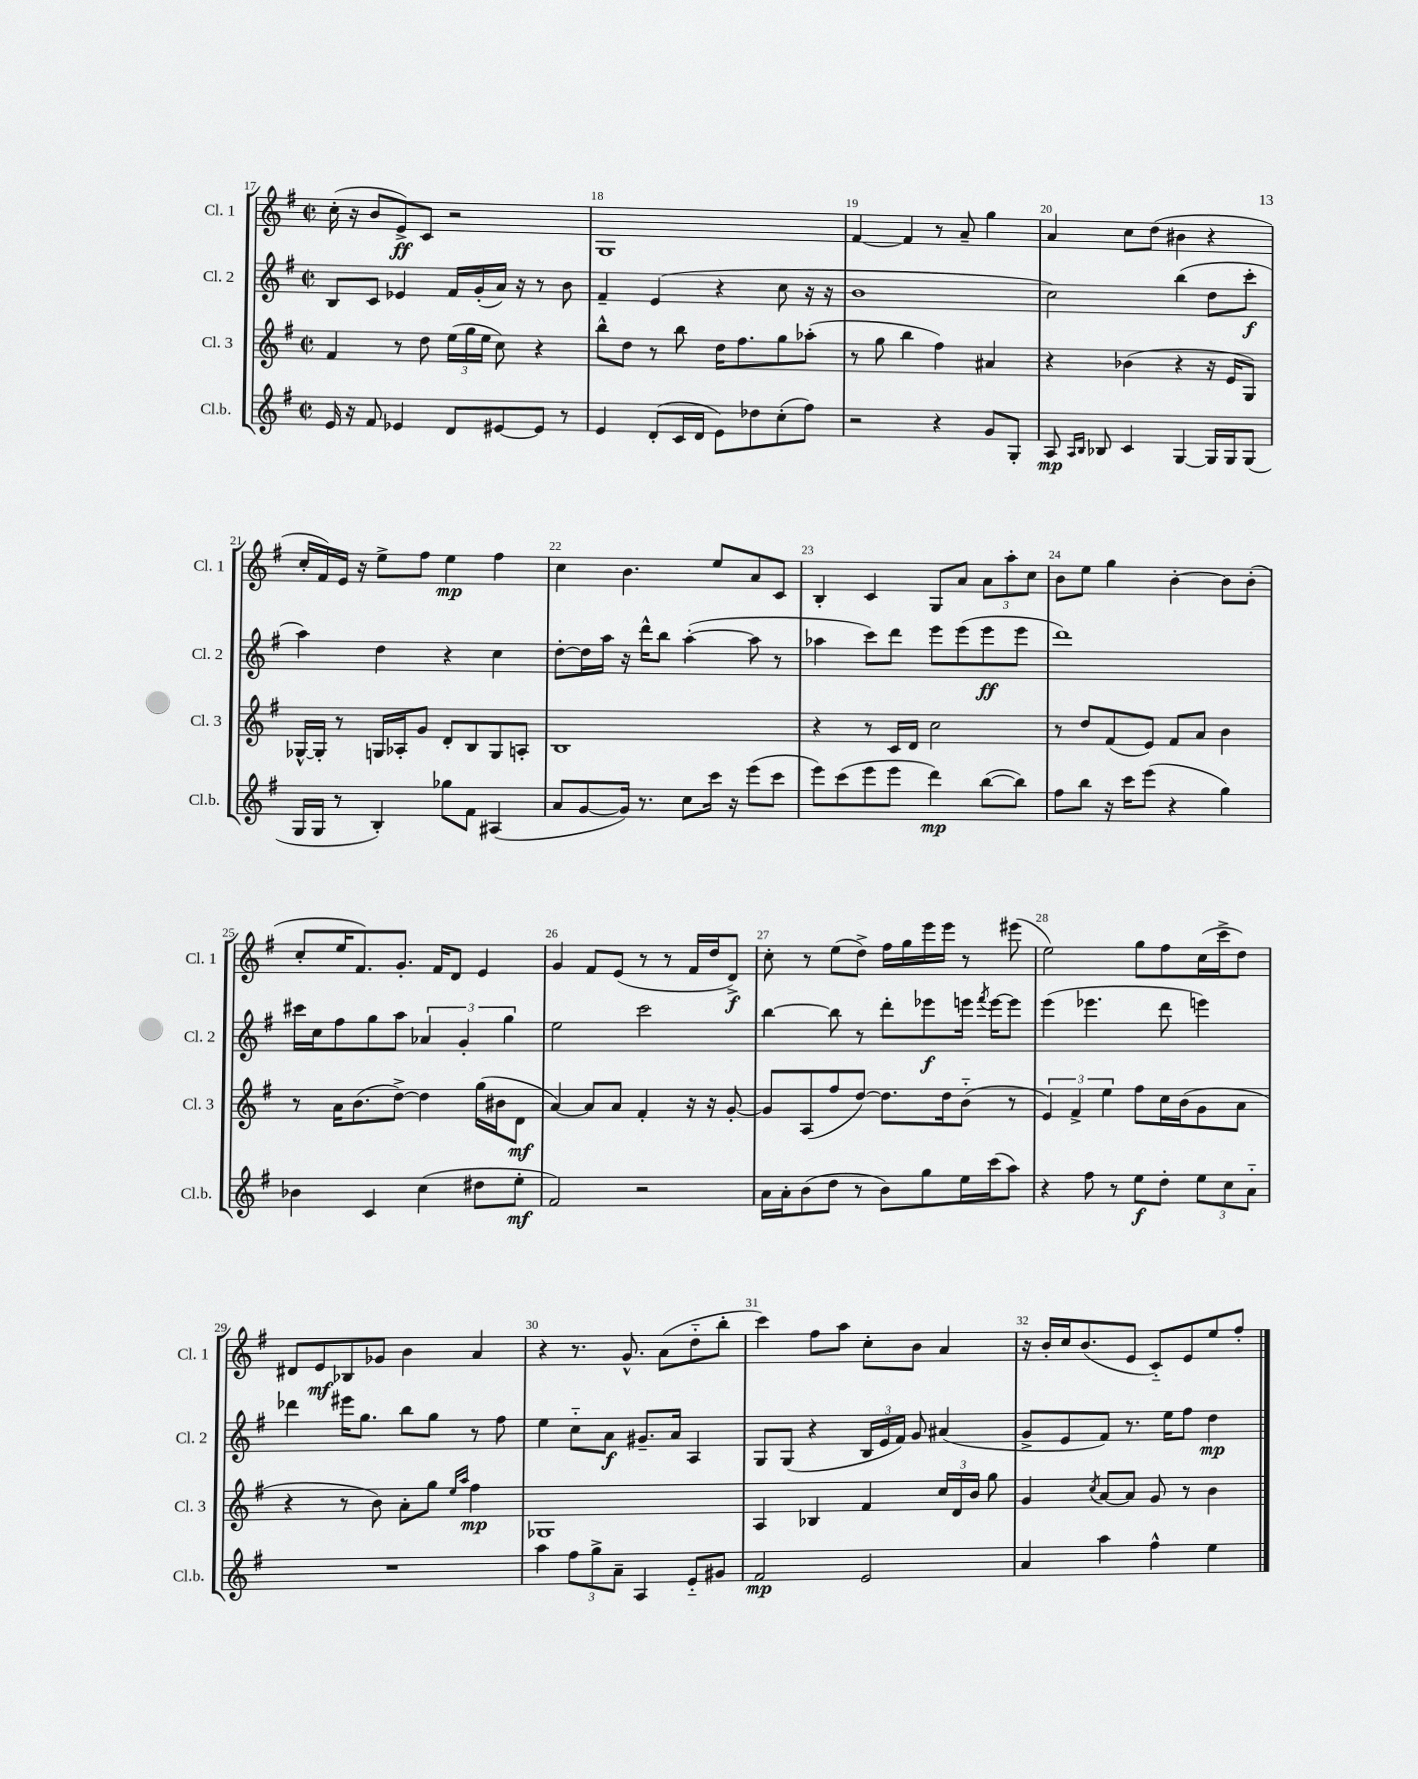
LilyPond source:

<<
\new StaffGroup <<
\new Staff = "s0" \with { instrumentName = "Cl. 1" shortInstrumentName = "Cl. 1" } {
    \clef treble \key g \major \defaultTimeSignature \time 2/2
    \autoBeamOff c''16-.( r16 b'8[ e'8->\ff) c'8] r2 |
    g1 |
    fis'4~ fis'4 r8 a'8-- g''4 |
    a'4 c''8[ d''8]( bis'4 r4 |
    c''16[-. fis'16) e'16] r16 e''8[-> fis''8] e''4\mp fis''4 |
    c''4 b'4. e''8[ a'8 c'8] |
    b4-. c'4 g8[ a'8] \tuplet 3/2 { a'8[ a''8-. c''8] } |
    b'8[ e''8] g''4 b'4~-. b'8[ b'8]-.( |
    c''8[-. e''16 fis'8.) g'8.]-. fis'16[ d'8] e'4 |
    g'4 fis'8[ e'8]( r8 r8 fis'16[ d''16 d'8]->\f) |
    c''8-. r8 e''8[( d''8]->) fis''16[ g''16 e'''16 e'''16] r8 eis'''8( |
    e''2) g''8[ fis''8 c''16( c'''16-> d''8]) |
    dis'8[ e'8\mf bes8 ges'8] b'4 a'4 |
    r4 r8. g'8.-^ a'8[( d''8-_ b''8]-. |
    c'''4) fis''8[ a''8] c''8[-. b'8] a'4 |
    r16 b'16[-. c''16 b'8.( e'8] c'8[-_) e'8 e''8 fis''8]-. \bar "|." |
}
\new Staff = "s1" \with { instrumentName = "Cl. 2" shortInstrumentName = "Cl. 2" } {
    \clef treble \key g \major \defaultTimeSignature \time 2/2
    \autoBeamOff b8[ c'8] ees'4 fis'16[ g'16-.( a'16]) r16 r8 b'8 |
    fis'4-- e'4( r4 c''8 r16 r16 |
    b'1 |
    c''2) b''4( d''8[ c'''8]-.\f |
    a''4) d''4 r4 c''4 |
    d''8[~-. d''16 a''16] r16 d'''16[-^ b''8] a''4~-.( a''8 r8 |
    aes''4 c'''8[) d'''8] e'''8[ e'''8( e'''8\ff e'''8] |
    d'''1) |
    cis'''16[ c''16 fis''8 g''8 a''8] \tuplet 3/2 { aes'4 g'4-. g''4 } |
    e''2 c'''2 |
    b''4~ b''8 r8 d'''8[-. ees'''8\f e'''16] \acciaccatura { fis'''8 } e'''16[~ e'''8] |
    e'''4( ees'''4. d'''8 e'''4) |
    des'''4 eis'''16[ g''8.] b''8[ g''8] r8 fis''8 |
    e''4 c''8[-_ a'8]\f gis'8.[-- a'16] a4 |
    g8[ g8]( r4 \tuplet 3/2 { b16[ e'16 fis'16]) } g'8 ais'4( |
    g'8[-> e'8 fis'8]) r8. e''16[ fis''8] d''4\mp \bar "|." |
}
\new Staff = "s2" \with { instrumentName = "Cl. 3" shortInstrumentName = "Cl. 3" } {
    \clef treble \key g \major \defaultTimeSignature \time 2/2
    \autoBeamOff fis'4 r8 d''8 \tuplet 3/2 { e''16[( g''16 e''16] } c''8) r4 |
    b''8[-^ d''8] r8 b''8 d''16[ fis''8. g''8 aes''8]-.( |
    r8 g''8 b''4 fis''4) ais'4 |
    r4 bes'4( r4 r16 e'16[ g8]) |
    ges16[~-^ ges16]-. r8 g16[ aes16-. g'8] d'8[-. b8 g8 a8]-. |
    b1 |
    r4 r8 c'16[ d'16] c''2 |
    r8 d''8[ fis'8( e'8]) fis'8[ a'8] b'4 |
    r8 a'16[ b'8.( d''8]~->) d''4 g''16[( bis'16 d'8]\mf |
    a'4~) a'8[ a'8] fis'4-. r16 r16 g'8~-. |
    g'8[ a8( fis''8 d''8]~) d''8.[ d''16 b'8]-_( r8 |
    \tuplet 3/2 { e'4) fis'4-> e''4 } fis''8[ c''16 b'16( g'8 a'8] |
    r4 r8 b'8) a'8[-. g''8] \grace { e''16[ a''16] } fis''4\mp |
    ges1 |
    a4 bes4 fis'4 \tuplet 3/2 { c''16[ d'16 b'16] } g''8 |
    g'4 \acciaccatura { c''8 } a'8[~ a'8] g'8 r8 b'4 \bar "|." |
}
\new Staff = "s3" \with { instrumentName = "Cl.b." shortInstrumentName = "Cl.b." } {
    \clef treble \key g \major \defaultTimeSignature \time 2/2
    \autoBeamOff e'16 r16 fis'8 ees'4 d'8[ eis'8~ eis'8] r8 |
    e'4 d'8[-.( c'16 d'16] e'8[) des''8 c''8-.( fis''8]) |
    r2 r4 g'8[ g8]-. |
    a8\mp \grace { a16[ b16] } bes8 c'4 g4~ g16[ g16 g8]( |
    g16[ g16] r8 b4-.) ges''8[ fis'8] ais4( |
    a'8[ g'8~ g'16]) r8. c''8[ c'''16] r16 e'''8[( c'''8] |
    e'''8[) c'''8( e'''8 e'''8] d'''4\mp) b''8[~( b''8]) |
    fis''8[ b''8] r16 c'''16[ e'''8]( r4 g''4) |
    bes'4 c'4 c''4( dis''8[ e''8]-.\mf |
    fis'2) r2 |
    a'16[ a'16-. b'8( d''8] r8 b'8[) g''8 e''16 c'''16( a''8]) |
    r4 fis''8 r8 e''8[\f d''8]-. \tuplet 3/2 { e''8[ c''8 a'8]-_ } |
    R1 |
    a''4 \tuplet 3/2 { fis''8[ g''8-> a'8]-- } a4 e'8[-_ gis'8] |
    fis'2\mp e'2 |
    a'4 a''4 fis''4-^ e''4 \bar "|." |
}
>>
>>
\layout { \context { \Score currentBarNumber = #17 \override BarNumber.break-visibility = ##(#f #t #t) barNumberVisibility = #all-bar-numbers-visible } }
